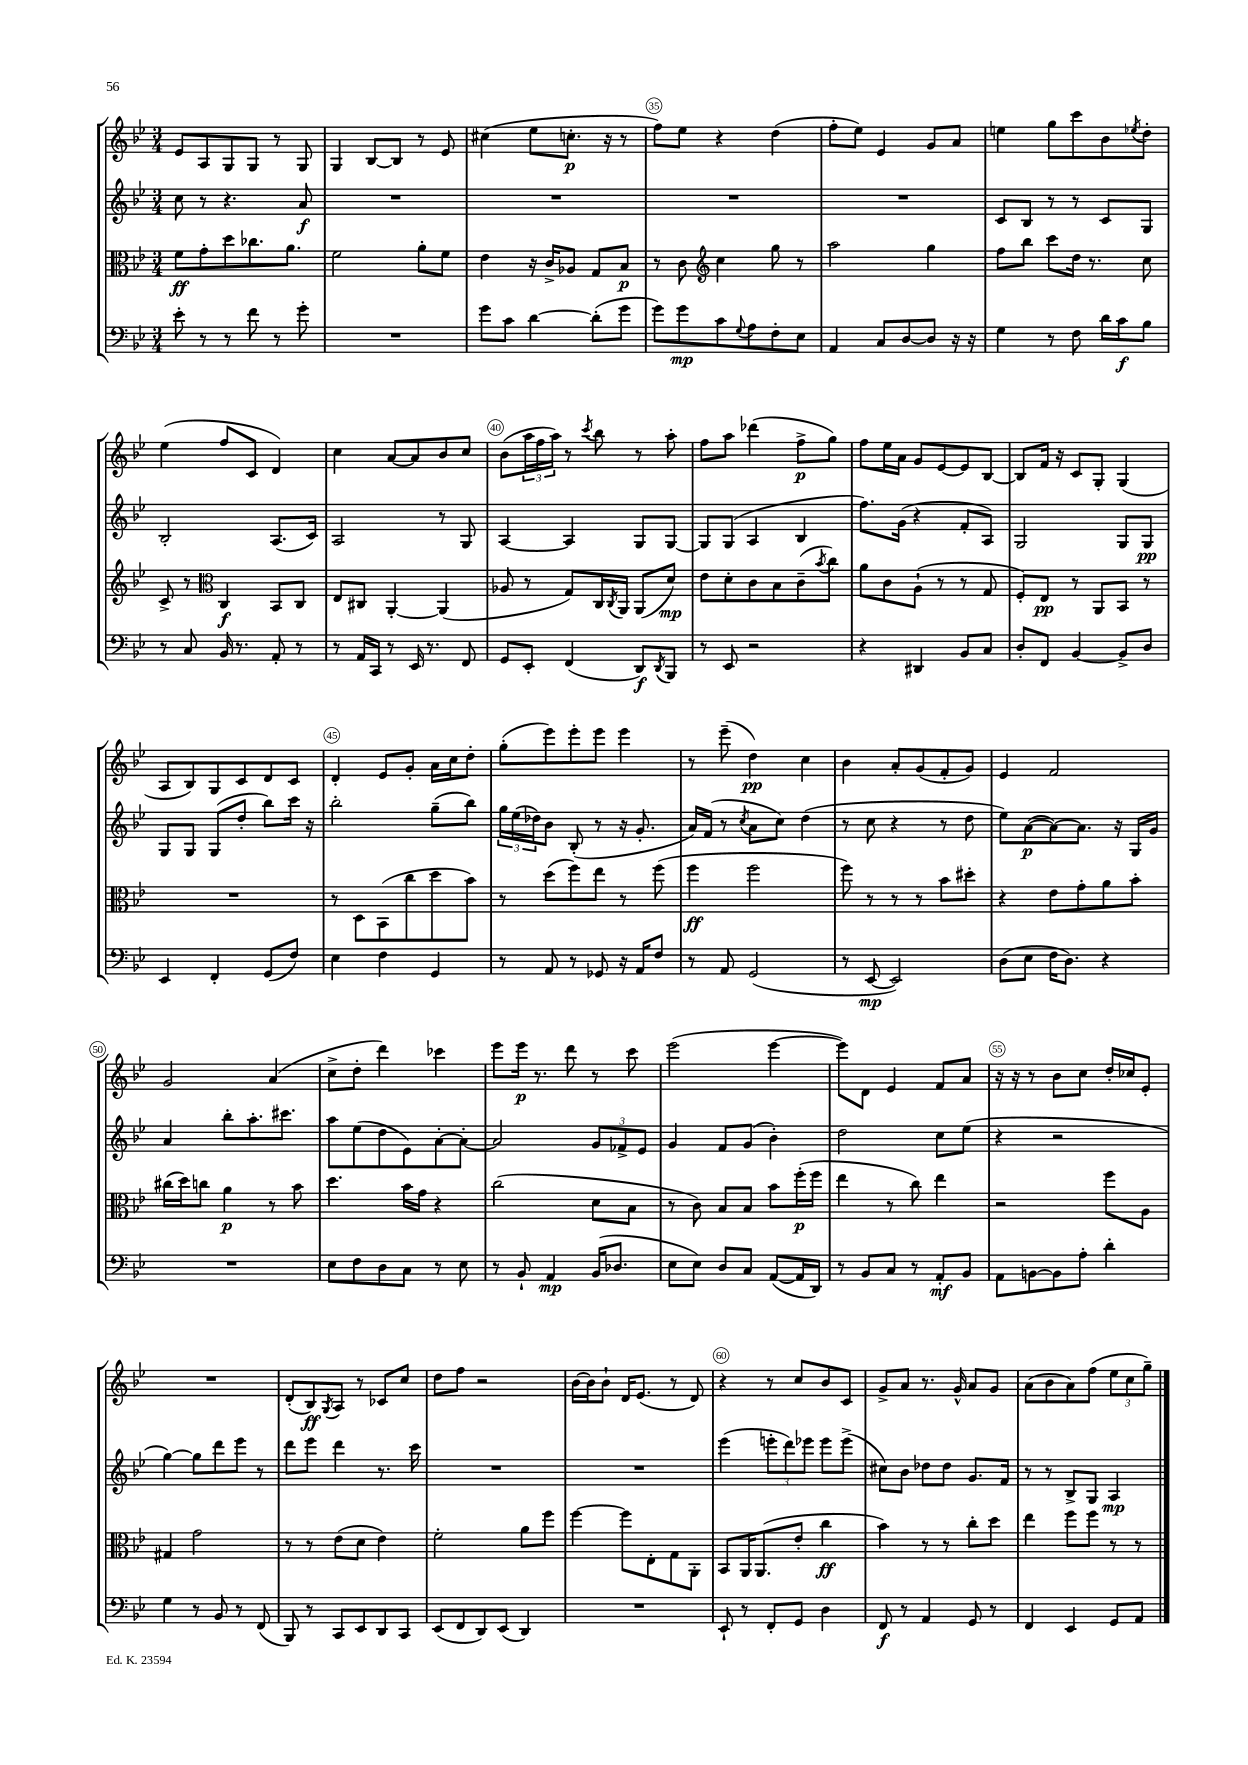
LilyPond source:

<<
\new StaffGroup <<
\new Staff = "s0" {
    \clef treble \key bes \major \numericTimeSignature \time 3/4
    ees'8 a8 g8 g8 r8 g8 |
    g4 bes8~ bes8 r8 ees'8 |
    cis''4( ees''8 c''8.-.\p r16 r8 |
    f''8) ees''8 r4 d''4( |
    f''8-. ees''8) ees'4 g'8 a'8 |
    e''4 g''8 c'''8 bes'8 \acciaccatura { ees''8 } d''8-. |
    ees''4( f''8 c'8 d'4) |
    c''4 a'8~ a'8 bes'8 c''8 |
    bes'8( \tuplet 3/2 { a''16 f''16 a''16) } r8 \acciaccatura { c'''8 } bes''8 r8 a''8-. |
    f''8 a''8 des'''4( f''8->\p g''8) |
    f''8 ees''16 a'16 g'8 ees'8~ ees'8 bes8~ |
    bes8 f'16 r16 c'8 g8-. g4( |
    a8 bes8) g8 c'8 d'8 c'8 |
    d'4-. ees'8 g'8-. a'16 c''16 d''8-. |
    g''8-.( ees'''8) ees'''8-. ees'''8 ees'''4 |
    r8 ees'''8--( d''4\pp) c''4 |
    bes'4 a'8-. g'8( f'8-. g'8) |
    ees'4 f'2 |
    g'2 a'4( |
    c''8-> d''8-. d'''4) ces'''4 |
    ees'''8 ees'''16\p r8. d'''8 r8 c'''8 |
    ees'''2( ees'''4~ |
    ees'''8) d'8 ees'4 f'8 a'8 |
    r16 r16 r8 bes'8 c''8 d''16-. ces''16 ees'8-. |
    R2. |
    d'8-.( bes8\ff) \acciaccatura { g8 } a8 r8 ces'8 c''8 |
    d''8 f''8 r2 |
    bes'16~ bes'16 bes'8-! d'16 ees'8.( r8 d'8) |
    r4 r8 c''8 bes'8 c'8 |
    g'8-> a'8 r8. g'16-^ a'8 g'8 |
    a'8( bes'8 a'8) f''8( \tuplet 3/2 { ees''8 c''8 g''8--) } \bar "|." |
}
\new Staff = "s1" {
    \clef treble \key bes \major \numericTimeSignature \time 3/4
    c''8 r8 r4. a'8\f |
    R2. |
    R2. |
    R2. |
    R2. |
    c'8 bes8 r8 r8 c'8 g8 |
    bes2-. a8.( c'16) |
    a2 r8 g8 |
    a4~ a4 g8 g8~ |
    g8 g8( a4 bes4 |
    f''8.) g'16( r4 f'8-. a8) |
    g2 g8 g8\pp |
    g8 g8 g8( d''8-. bes''8) c'''16 r16 |
    bes''2-. g''8--( bes''8) |
    \tuplet 3/2 { g''16 ees''16( des''16) } bes'8 bes8-.( r8 r16 g'8.-. |
    a'16) f'16( r8 \acciaccatura { c''8 } a'8 c''8) d''4( |
    r8 c''8 r4 r8 d''8 |
    ees''8) a'8~\p( a'8~) a'8. r16 g16 g'16 |
    a'4 bes''8-. a''8.-. cis'''8. |
    a''8 ees''8( d''8 ees'8) a'8~-. a'8~-. |
    a'2 \tuplet 3/2 { g'8 fes'8-> ees'8 } |
    g'4 f'8 g'8( bes'4-.) |
    d''2 c''8 ees''8( |
    r4 r2 |
    g''4~) g''8 d'''8 ees'''8 r8 |
    d'''8 ees'''8 d'''4 r8. c'''16 |
    R2. |
    R2. |
    ees'''4( \tuplet 3/2 { e'''8-. d'''8) ees'''8 } ees'''8 ees'''8->( |
    cis''8) bes'8 des''8 des''8 g'8. f'16 |
    r8 r8 bes8-> g8 a4\mp \bar "|." |
}
\new Staff = "s2" {
    \clef alto \key bes \major \numericTimeSignature \time 3/4
    f'8\ff g'8-. d''8 ces''8. a'8. |
    f'2 a'8-. f'8 |
    ees'4 r16 c'16-> aes8 g8 bes8\p |
    r8 c'8 \clef treble c''4 g''8 r8 |
    a''2 g''4 |
    f''8 bes''8 c'''8 d''16 r8. c''8 |
    c'8-> r8 \clef alto c4\f bes,8 c8 |
    ees8 cis8 a,4~-. a,4( |
    aes8 r8 g8) c16 \acciaccatura { c8 } a,16 a,8( d'8\mp) |
    ees'8 d'8-. c'8 bes8 c'8--( \acciaccatura { bes'8 } c''8) |
    a'8 c'8 a8-!( r8 r8 g8 |
    f8-.) ees8\pp r8 a,8 bes,8 r8 |
    R2. |
    r8 d8 bes,8( c''8 d''8 bes'8) |
    r8 d''8( f''8) ees''8 r8 f''8( |
    f''4\ff f''2 |
    f''8) r8 r8 r8 bes'8 dis''8-. |
    r4 ees'8 g'8-. a'8 bes'8-. |
    cis''16( d''16) c''8 a'4\p r8 bes'8 |
    d''4. bes'16 g'16 r4 |
    c''2( d'8 bes8 |
    r8 c'8) bes8 bes8 bes'8 f''16-.\p( f''16 |
    ees''4 r8 c''8) ees''4 |
    r2 f''8 a8 |
    gis4 g'2 |
    r8 r8 ees'8( d'8 ees'4) |
    f'2-. a'8 f''8 |
    f''4~ f''8 ees8-. g8 a,8-. |
    bes,8 a,16 a,8.( ees'8-. c''4\ff |
    bes'4) r8 r8 c''8-. d''8 |
    ees''4 f''8 f''8 r8 r8 \bar "|." |
}
\new Staff = "s3" {
    \clef bass \key bes \major \numericTimeSignature \time 3/4
    ees'8-. r8 r8 f'8 r8 g'8-. |
    R2. |
    g'8 c'8 d'4~ d'8-.( g'8 |
    g'8) g'8\mp c'8 \appoggiatura { g8 } a8 f8-. ees8 |
    a,4 c8 d8~ d8 r16 r16 |
    g4 r8 f8 d'16 c'16\f bes8 |
    r8 c8 bes,16 r8. a,8-. r8 |
    r8 a,16 c,16 r8 ees,16 r8. f,8 |
    g,8 ees,8-. f,4( d,8\f) \acciaccatura { d,8 } bes,,8 |
    r8 ees,8 r2 |
    r4 dis,4 bes,8 c8 |
    d8-. f,8 bes,4~ bes,8-> d8 |
    ees,4 f,4-. g,8( f8) |
    ees4 f4 g,4 |
    r8 a,8 r8 ges,8 r16 a,16 f8 |
    r8 a,8 g,2( |
    r8 ees,8~\mp ees,2) |
    d8( ees8 f16 d8.) r4 |
    R2. |
    ees8 f8 d8 c8 r8 ees8 |
    r8 bes,8-! a,4\mp bes,16( des8. |
    ees8 ees8) d8 c8 a,8~( a,16 d,16) |
    r8 bes,8 c8 r8 a,8-.\mf bes,8 |
    a,8 b,8~ b,8 a8-. d'4-. |
    g4 r8 bes,8 r8 f,8( |
    bes,,8) r8 c,8 ees,8 d,8 c,8 |
    ees,8( f,8 d,8) ees,8( d,4) |
    R2. |
    ees,8-! r8 f,8-. g,8 d4 |
    f,8\f r8 a,4 g,8 r8 |
    f,4 ees,4 g,8 a,8 \bar "|." |
}
>>
>>
\layout { \context { \Score currentBarNumber = #32 \override BarNumber.break-visibility = ##(#f #t #t) barNumberVisibility = #(every-nth-bar-number-visible 5) \override BarNumber.stencil = #(make-stencil-circler 0.1 0.3 ly:text-interface::print) } }
